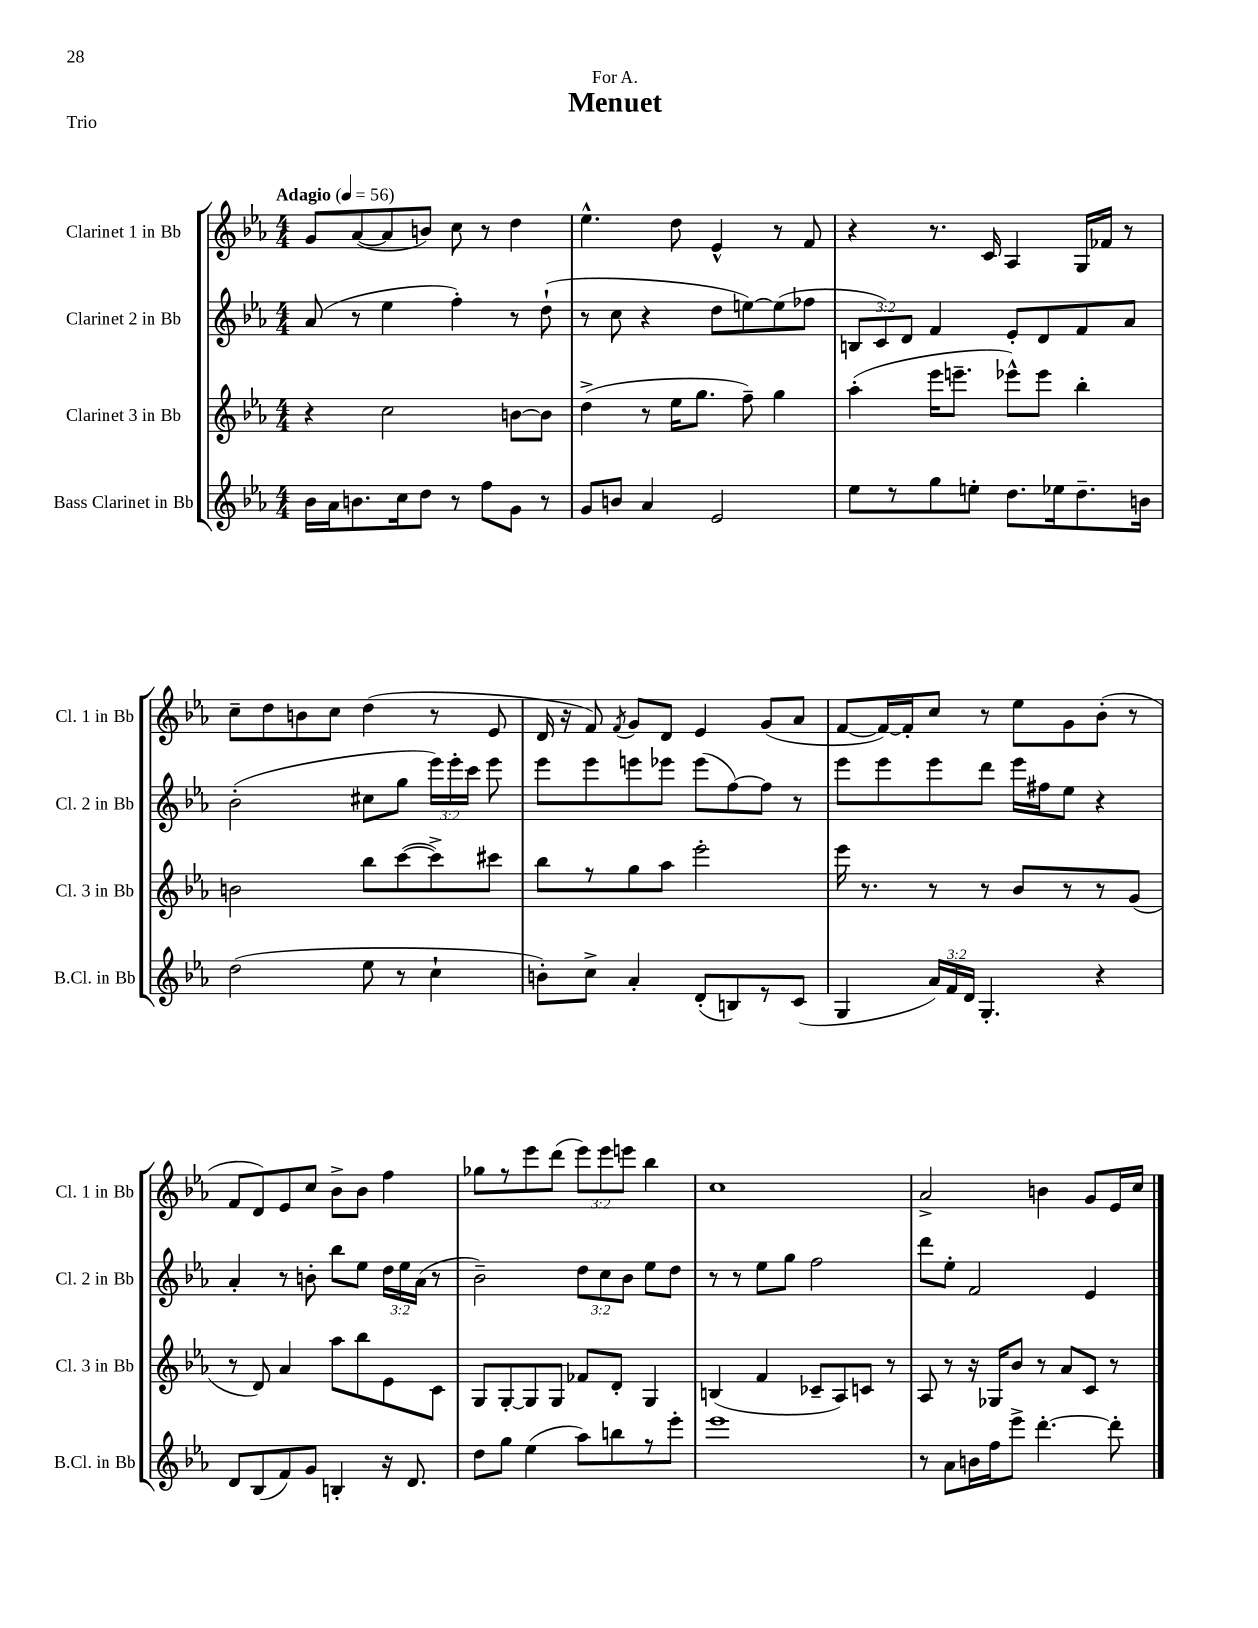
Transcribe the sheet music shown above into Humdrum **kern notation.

**kern	**kern	**kern	**kern
*staff4	*staff3	*staff2	*staff1
*clefG2	*clefG2	*clefG2	*clefG2
*k[b-e-a-]	*k[b-e-a-]	*k[b-e-a-]	*k[b-e-a-]
*M4/4	*M4/4	*M4/4	*M4/4
*MM56	*MM56	*MM56	*MM56
16b-	4r	(8a-	8g
16a-	.	.	.
8.b	.	8r	([8a-
.	2cc	4ee-	8a-]
16cc	.	.	.
8dd	.	.	8b)
8r	.	4ff')	8cc
8ff	.	.	8r
8g	[8b	8r	4dd
8r	8b]	(8dd`	.
=	=	=	=
8g	(4dd^	8r	4.ee-^^
8b	.	8cc	.
4a-	8r	4r	.
.	16ee-	.	8dd
.	8.gg	.	.
2e-	.	8dd	4e-^^
.	8ff~)	[8ee)	.
.	4gg	(8ee]	8r
.	.	8ff-	8f
=	=	=	=
8ee-	(4aa-'	12B	4r
.	.	12c)	.
8r	.	.	.
.	.	12d	.
8gg	16eee-	4f	8.r
.	8.eee~	.	.
8ee'	.	.	.
.	.	.	16c
8.dd	8eee-^^)	8e-'	4A-
.	8eee-	8d	.
16ee-	.	.	.
8.dd~	4bb-'	8f	16G
.	.	.	16f-
.	.	8a-	8r
16b	.	.	.
=	=	=	=
(2dd	2b	(2b-'	8cc~
.	.	.	8dd
.	.	.	8b
.	.	.	8cc
8ee-	8bb-	8cc#	(4dd
8r	([8ccc	8gg	.
4cc`	8ccc^])	24eee-)	8r
.	.	24eee-'	.
.	.	24ccc	.
.	8ccc#	8eee-	8e-
=	=	=	=
8b')	8bb-	8eee-	16d
.	.	.	16r
8cc^	8r	8eee-	8f)
.	.	.	8qf
4a-'	8gg	8eee	8g
.	8aa-	8eee-	8d
(8d'	2eee-'	(8eee-	4e-
8B)	.	[8ff)	.
8r	.	8ff]	(8g
(8c	.	8r	8a-
=	=	=	=
4G	16eee-	8eee-	[8f
.	8.r	.	.
.	.	8eee-	16f_)
.	.	.	16f']
24a-)	8r	8eee-	8cc
24f	.	.	.
24d	.	.	.
4.G'	8r	8ddd	8r
.	8b-	16eee-	8ee-
.	.	16ff#	.
.	8r	8ee-	8g
4r	8r	4r	(8b-'
.	(8g	.	8r
=	=	=	=
8d	8r	4a-'	8f
(8B-	8d)	.	8d)
8f)	4a-	8r	8e-
8g	.	8b'	8cc
4B'	8aa-	8bb-	8b-^
.	8bb-	8ee-	8b-
16r	8e-	24dd	4ff
.	.	24ee-	.
8.d	.	.	.
.	.	(24a-	.
.	8c	8r	.
=	=	=	=
8dd	8G	2b-~)	8gg-
8gg	[8G'	.	8r
(4ee-	8G]	.	8eee-
.	8G	.	(8ddd
8aa-)	8f-	12dd	12eee-)
.	.	12cc	12eee-
8bb	8d'	.	.
.	.	12b-	12eee
8r	4G	8ee-	4bb-
8eee-'	.	8dd	.
=	=	=	=
1eee-	(4B	8r	1cc
.	.	8r	.
.	4f	8ee-	.
.	.	8gg	.
.	8c-~	2ff	.
.	8A-)	.	.
.	8c	.	.
.	8r	.	.
=	=	=	=
8r	8A-	8ddd	2a-^
8a-	8r	8ee-'	.
16b	16r	2f	.
16ff	16G-	.	.
8eee-^	8b-	.	.
[4.ddd'	8r	.	4b
.	8a-	.	.
.	8c	4e-	8g
8ddd']	8r	.	16e-
.	.	.	16cc
==	==	==	==
*-	*-	*-	*-
